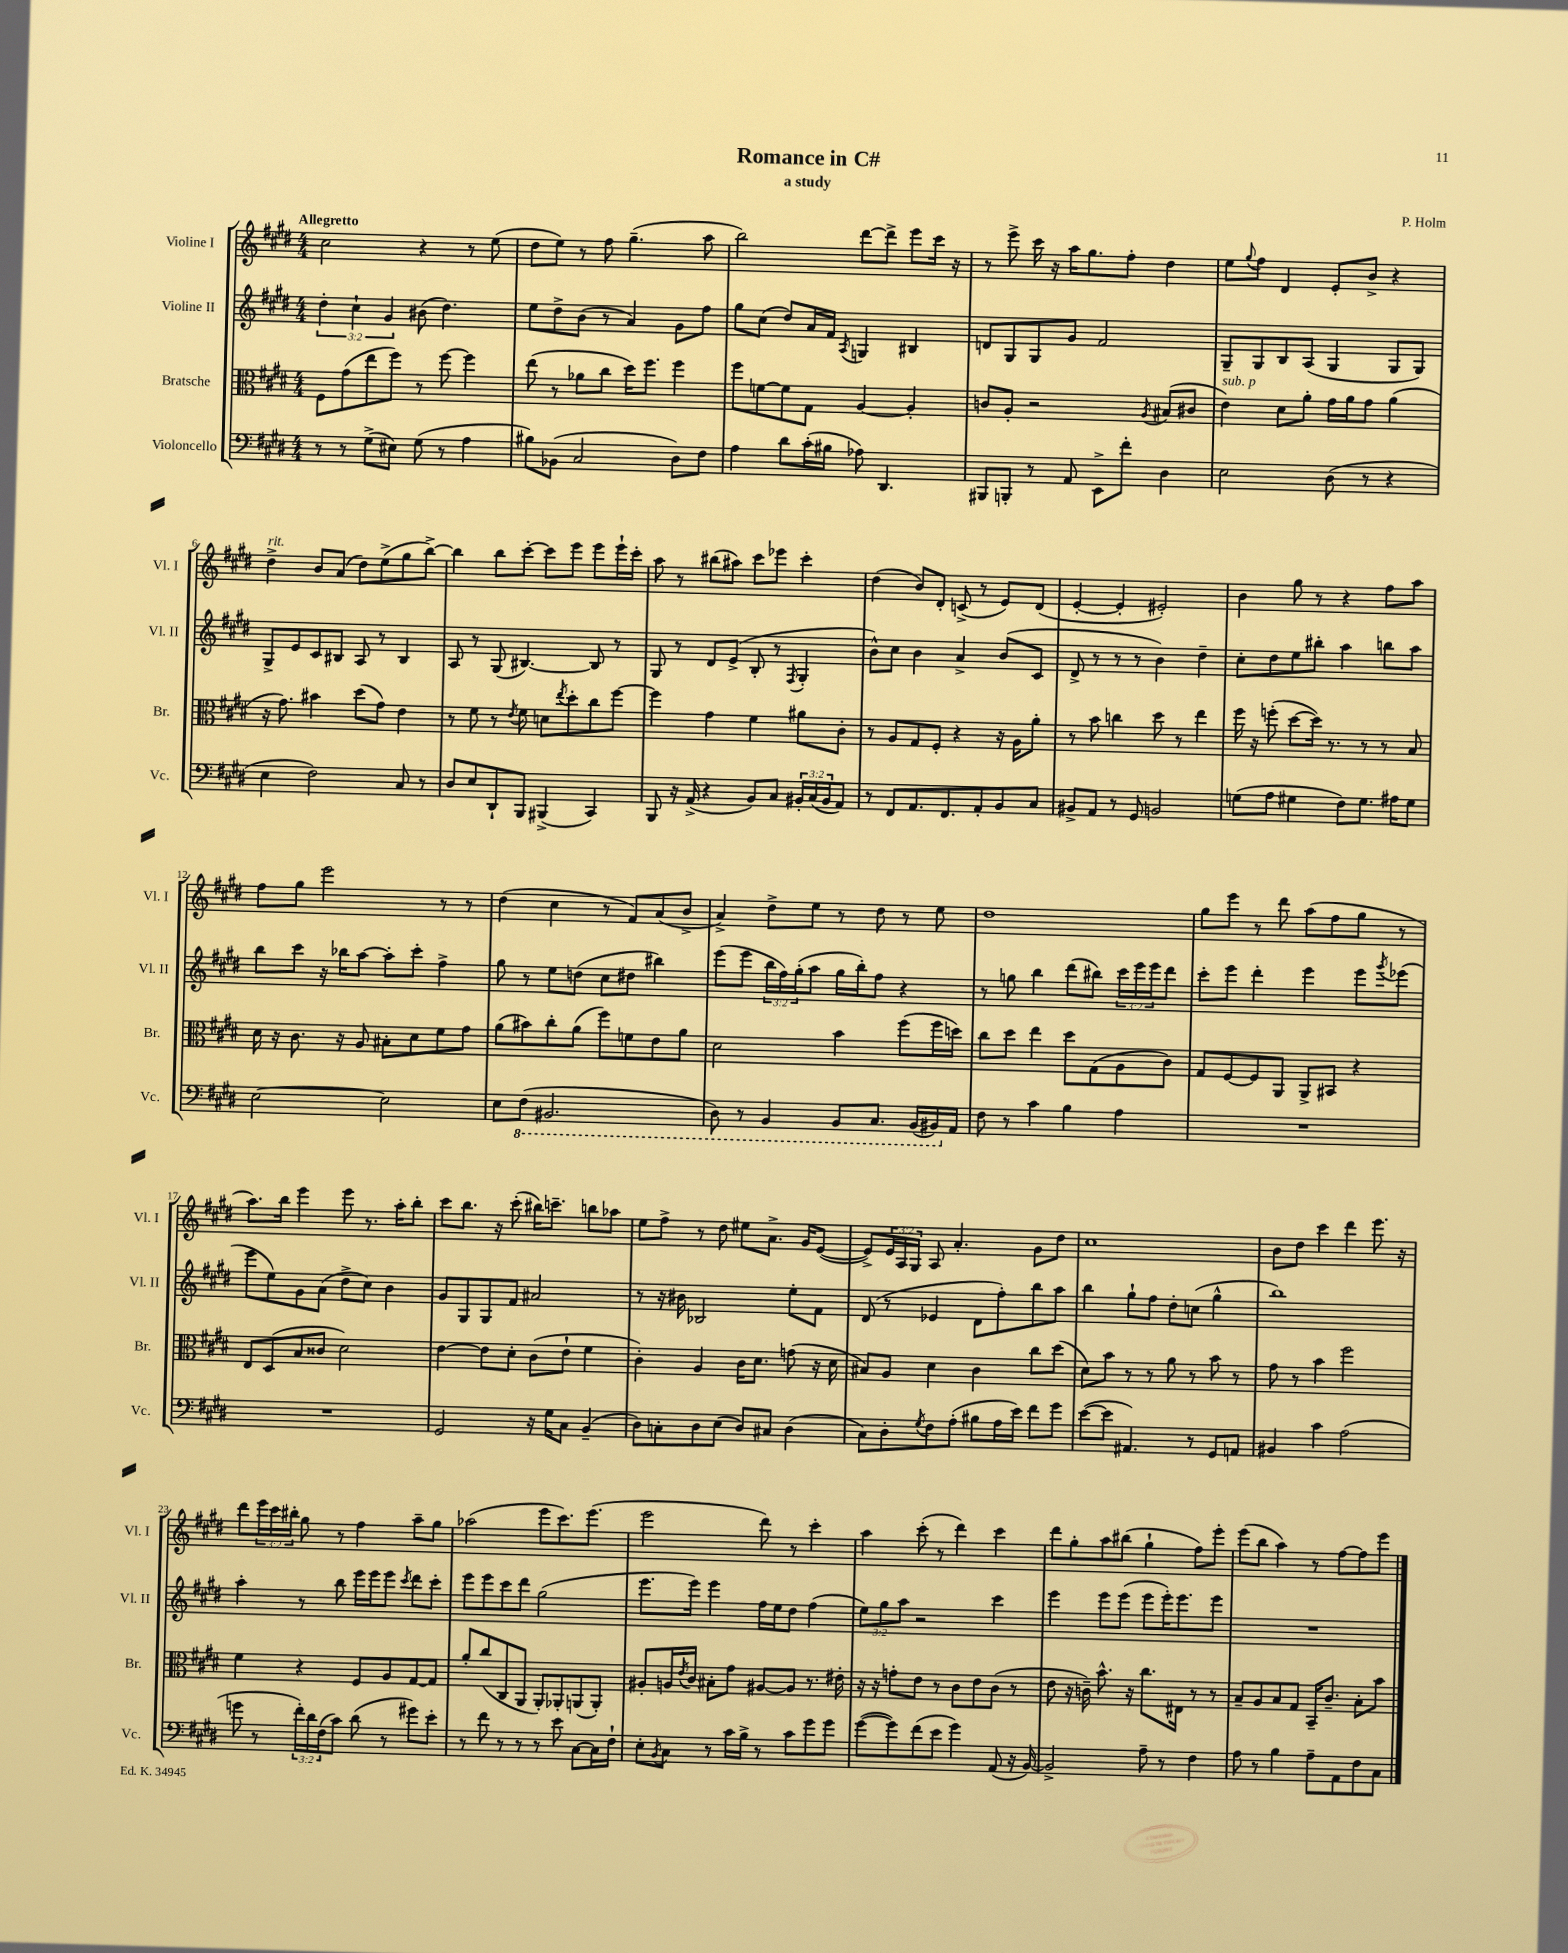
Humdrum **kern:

**kern	**kern	**kern	**kern
*part4	*part3	*part2	*part1
*staff4	*staff3	*staff2	*staff1
*I"Violoncello	*I"Bratsche	*I"Violine II	*I"Violine I
*I'Vc.	*I'Br.	*I'Vl. II	*I'Vl. I
*clefF4	*clefC3	*clefG2	*clefG2
*k[f#c#g#d#]	*k[f#c#g#d#]	*k[f#c#g#d#]	*k[f#c#g#d#]
*M4/4	*M4/4	*M4/4	*M4/4
=1	=1	=1	=1
!	!	!	!LO:TX:a:B:t=Allegretto
8r	8F#\L	6dd#'\	2cc#\
8r	(8g#\	.	.
.	.	6cc#`\	.
(8G#^\L	8ee\	.	.
.	.	6g#/	.
8E#X\J)	8ff#\J)	.	.
(8G#\	8r	(8b#X\	4r
8r	[8ff#\	4.dd#\)	.
4A\	4ff#\]	.	8r
.	.	.	(8ee\
=2	=2	=2	=2
8B#X\L)	(8ee\	8ee\L	8dd#\L
(8BB-X\J	8r	8dd#^\	8ee\J)
2C#/	8a-X\L	(8b\J	8r
.	8cc#\J	8r	8ff#\
.	16dd#\KL)	4a/)	(4.gg#~\
.	8.ff#\J	.	.
8D#\L)	4ff#\	8g#\L	.
8F#\J	.	8ff#\J	8aa\
=3	=3	=3	=3
4A\	8ff#\L	8gg#\L	2bb\)
.	[8fn\	(8cc#\J	.
8d#\L	8f\]	8dd#/L)	.
(16c#'\L	8G#\J	16a/L	.
16B#X\JJ	.	16f#/JJ	.
.	.	8qA/	.
8A-X\)	[4A/	4Gn/	[8ddd#\L
4.DD#/	.	.	8ddd#^\J]
.	4A'/]	4B#X/	8eee\L
.	.	.	16ccc#\Jk
.	.	.	16r
=4	=4	=4	=4
8BBB#X/L	8cn/L	8dn/L	8r
8BBBn'/J	8A'/J	8G#/	8eee^\
8r	2r	8G#/	16ccc#\
.	.	.	16r
8AA/	.	8g#/J	16aa\KL
.	.	.	8.gg#\
8EE^\L	.	2f#/	.
8f#'\J	.	.	8ff#'\J
.	8qA/	.	.
4D#\	(8B#X/L	.	4dd#\
.	8c#X/J	.	.
=5	=5	=5	=5
!	!LO:TX:a:i:t=sub. p	!	!
2E\	4e\)	8G#~/L	8ee\L
.	.	.	8qqgg#/
.	.	8G#/	8ff#\J
.	8d#\L	8B/	4d#/
.	8a'\J	(8A/J	.
(8D#\	16g#\LL	4G#/	8e'/L
.	16a\J	.	.
8r	8g#\J	.	8b^/J
4r	(4a\	8G#/L	4r
.	.	8G#/J)	.
!!LO:LB:g=z
=6	=6	=6	=6
!	!	!	!LO:TX:a:i:t=rit.
4E\	16r	8G#^/L	4dd#^\
.	8.g#\)	.	.
.	.	8e/	.
2F#\)	4b#X\	8c#/	8b/L
.	.	8B#X/J	(8a/J
.	(8dd#\L	8A/	8dd#\L)
.	8g#\J)	8r	(8ee^\
8C#/	4e\	4B#/	8gg#\
8r	.	.	[8bb^\J)
=7	=7	=7	=7
8D#/L	8r	8A/	4bb\]
8E/	8f#\	8r	.
8DD#`/	8r	(8G#/	8bb\L
.	8qe/	.	.
8BBB/J	8f#\	[4.B#X/)	[8ccc#'\J
(4BBB#X^/	8dn\L	.	8ccc#\L]
.	8qee/	.	.
.	8dd#'\	.	8eee\J
4CC#/)	8cc#\	8B#/]	8eee\L
.	[8ff#\J	8r	16eee`\L
.	.	.	16ccc#'\JJ
=8	=8	=8	=8
8BBB/	4ff#\]	8G#/	8aa\
16r	.	8r	8r
(16AA^/	.	.	.
4r	4g#\	8d#/L	(8bb#X\L
.	.	(8e^/J	8aa#X\J)
8BB/L)	4f#\	8B'/	8ccc#\L
8C#/J	.	8r	8eee-X\J
.	.	8qF#/	.
24BB#X'/LL	8a#X\L	4G#'/	4ccc#'\
(24C#/	.	.	.
24BB#/J	.	.	.
8AA/J)	8c#'\J	.	.
=9	=9	=9	=9
8r	8r	8b^^\L)	(4dd#\
8FF#/L	8A/L	8cc#\J	.
8.AA/	8G#/	4b\	8b/L)
.	8F#'/J	.	8d#'/J
8.FF#/	.	.	.
.	4r	4a^/	(8cn^/
8AA'/	.	.	8r
8BB/	16r	(8b/L	8e/L)
.	16A\KL	.	.
8C#/J	8a'\J	8c#/J	(8d#/J
=10	=10	=10	=10
8BB#X^/L	8r	8d#^/	[4e'/
8AA/J	8b\	8r	.
8r	4ccn\	8r	4e'/]
8GG#/	.	8r	.
2BBn/	8dd#\	4b\)	2e#X'/)
.	8r	.	.
.	4ee\	4dd#~\	.
=11	=11	=11	=11
(8Gn\L	16ff#\	8cc#'\L	4b\
.	16r	.	.
8A\J	(8ffn'\	8dd#\	.
4G#X\	[8dd#\L	8ee\	8gg#\
.	16dd#\Jk])	8bb#X'\J	8r
.	8.r	.	.
8F#\L)	.	4aa\	4r
8.G#\J	8r	.	.
.	8r	8bbn\L	8ff#\L
16A#X\KL	.	.	.
8G#\J	8B/	8aa\J	8aa\J
!!LO:LB:g=z
=12	=12	=12	=12
[2E\	16d#\	8bb\L	8ff#\L
.	16r	.	.
.	8.c#\	8ccc#\J	8gg#\J
.	.	16r	2eee\
.	16r	16bb-X\KL	.
.	8A/	[8aa\J	.
2E\]	8B#X'\L	8aa'\L]	.
.	8d#\	8ccc#'\J	.
.	8f#\	4ff#^\	8r
.	8g#\J	.	8r
=13	=13	=13	=13
8E\L	(8a\L	8gg#\	(4dd#\
*8ba	*	*	*
(8FF#\J	8b#X\)	8r	.
2.BBB#X/	8cc#'\	8ee\L	4cc#\
.	(8a\J	(8ddn\J	.
.	8ff#\L)	8cc#\L	8r
.	8fn\	8dd#X\J	8f#/L)
.	8e\	4bb#X\)	(8a/
.	8a\J	.	8b^/J
=14	=14	=14	=14
8DD#\)	2d#\	(8eee\L	4a^/)
8r	.	8eee\J	.
4BBB/	.	24bb\LL	8dd#^\L
.	.	24ff#\)	.
.	.	(24gg#'\J	.
.	.	8aa\J	8ee\J
8BBB/L	4b\	16gg#\LL	8r
.	.	16bb'\J)	.
8.CC#/J	.	8ff#\J	8dd#\
.	(8ff#\L	4r	8r
(16BBB/LL	.	.	.
16BBB#X/)	16ff#\L	.	8ee\
*X8ba	*	*	*
16AA/JJ	16ddn\JJ)	.	.
=15	=15	=15	=15
8F#\	8cc#\L	8r	1dd#
8r	8dd#\J	8ggn\	.
4c#\	4ee\	4bb\	.
4B\	8dd#\L	(8ddd#\L	.
.	(8G#\	8bb#X\J)	.
4A\	8A\	24ccc#\LL	.
.	.	24eee\	.
.	.	24eee\J	.
.	8c#\J)	8ddd#\J	.
=16	=16	=16	=16
1r	8G#/L	8ccc#'\L	8gg#\L
.	[8F#/	8eee\J	8eee\J
.	8F#/]	4ddd#'\	8r
.	8AA/J	.	8ddd#\
.	8AA^/L	4eee\	(8aa\L
.	8BB#X/J	.	8ff#\
.	4r	8eee\L	8gg#\J
.	.	8qggg#/	.
.	.	(8eee-X\J	8r
!!LO:LB:g=z
=17	=17	=17	=17
1r	8E/L	8eee\L	8.aa\L)
.	(8D#/	8ee\)	.
.	.	.	16bb\Jk
.	8B/	8g#\	4eee\
.	8c##X/J	(8a\J	.
.	2d#\)	8dd#^\L	8eee\
.	.	8cc#\J)	8.r
.	.	4b\	.
.	.	.	16aa'\KL
.	.	.	8bb'\J
=18	=18	=18	=18
2GG#/	[4e\	8g#/L	8ccc#\L
.	.	8G#/	8.bb\J
.	8e\L]	8G#/	.
.	.	.	16r
.	8d#'\J	8f#/J	(8ccc#'\
16r	(8c#\L	2a#X/	16bb#X\KL)
16G#\KL	.	.	8.cccn~\J
8C#\J	8e`\J	.	.
(4BB~/	4f#\	.	8bbn\L
.	.	.	8aa-X\J
=19	=19	=19	=19
8D#\L)	4c#'\)	8r	8ee\L
8Cn'\	.	16r	8ff#^\J
.	.	16b#X\	.
8D#\	4A/	2B-X/	8r
(8E\J	.	.	8dd#\
8D#/L)	16c#\KL	.	8ee#X\L
.	8.d#\J	.	.
8C#X/J	.	.	8.a^\J
(4D#\	(8gn\	8ee'\L	.
.	.	.	16g#/KL
.	16r	8f#\J	([8e/J
.	16d#\	.	.
=20	=20	=20	=20
8C#\L)	8B#X/L)	(8d#/	8e^/L])
8D#'\	8A/J	8r	24e/L
.	.	.	24A/
.	.	.	24G#/JJ
8qG#/	.	.	.
8F#\	4d#\	4e-X/	8A/
(8A'\J	.	.	4.a'/
8B#X\L	4c#\	8d#\L	.
16A\L	.	8ff#'\)	.
16e\JJ)	.	.	.
8f#\L	8cc#\L	8bb\	8g#\L
8g#\J	(8dd#\J	8aa\J	8dd#\J
=21	=21	=21	=21
([8e\L	8d#\L)	4bb\	1cc#
8e\J]	8b\J	.	.
4.AA#X/)	8r	8gg#`\L	.
.	8r	8ff#\J	.
.	8a\	8dd#'\L	.
8r	8r	(8ccn\J	.
8GG#/L	8b\	4gg#^^\	.
8AAn/J	8r	.	.
=22	=22	=22	=22
4BB#X/	8g#\	1bb)	8b\L
.	8r	.	8dd#\J
4c#\	4b\	.	4ccc#\
(2A\	2ff#\	.	4ddd#\
.	.	.	8.eee\
.	.	.	16r
!!LO:LB:g=z
=23	=23	=23	=23
8gn\	4f#\	4aa'\	8ddd#\L
8r	.	.	24eee\L
.	.	.	24ccc#\
.	.	.	24bb#X'\JJ
24f#'\LL)	4r	8r	8gg#\
24d#\	.	.	.
(24F#\J	.	.	.
8c#\J)	.	8bb\	8r
(8d#\	8F#/L	16eee\LL	4ff#\
.	.	16eee\J	.
8r	8A/	8eee\J	.
.	.	8qccc#/	.
8g#X\L)	[8G#/	8ddd#\L	8aa~\L
8e'\J	8G#/J]	8ccc#'\J	8gg#\J
=24	=24	=24	=24
8r	8a'/L	8eee\L	(2aa-X\
8f#\	(8cc#/	8eee\	.
8r	8C#/	8ccc#\	.
8r	8AA/J	8ddd#\J	.
8r	8AA'/L)	(2gg#\	8eee\L
8e\	8AA-X'/	.	8.ccc#\)
[8C#\L	(8AAn/	.	.
.	.	.	(8.eee\J
16C#\L]	8AA'/J)	.	.
16F#`\JJ	.	.	.
=25	=25	=25	=25
8E'\L	8A#X'/L	8.eee\L	2eee\
8qBB/	.	.	.
8C#\J	16An/L	.	.
.	8qe/	.	.
.	16c#/JJ	16eee\Jk)	.
8r	8B#X'\L	4eee\	.
16c#\LL	8g#\J	.	.
16B^\JJ	.	.	.
8r	[8A#X/L	16ff#\LL	8ddd#\)
.	.	16ee\J	.
8c#\L	8A#/J]	8dd#\J	8r
8g#\	8.r	(4ff#\	4ccc#'\
8g#\J	.	.	.
.	16e#X'\	.	.
=26	=26	=26	=26
([8g#\L	16r	12ee\L)	4aa\
.	16r	.	.
.	.	12gg#\	.
8g#\])	8gn'\L	.	.
.	.	12aa\J	.
(8f#\	8e\J	2r	(8ccc#'\
8e\J	8r	.	8r
4g#\)	8c#\L	.	4ddd#\)
.	8e\	.	.
(8AA/	(8c#\J	4ccc#\	4ccc#\
16r	8r	.	.
[16BB/)	.	.	.
=27	=27	=27	=27
2BB^/]	8e\	4eee\	8ddd#\L
.	16r	.	8gg#'\
.	16cn~\)	.	.
.	8.b^^\	8eee\L	8aa\
.	.	(8eee\J	(8bb#X\J
.	16r	.	.
8A~\	8.cc#\L	8eee\L	4gg#`\
8r	.	16eee'\K)	.
.	16E#X\Jk	8.eee\	.
4F#\	8r	.	8ff#\L)
.	8r	8eee\J	8eee'\J
=28	=28	=28	=28
8A\	8B~/L	1r	(8eee\L
8r	8A/	.	8bb\J
4B\	8B/	.	4aa\)
.	8G#/J	.	.
8A~\L	16BB~/KL	.	8r
.	8.c#~/J	.	.
8AA\	.	.	[8ff#\L
8F#\	8B'\L	.	8ff#\]
8C#\J	8b\J	.	8eee\J
==	==	==	==
*-	*-	*-	*-
